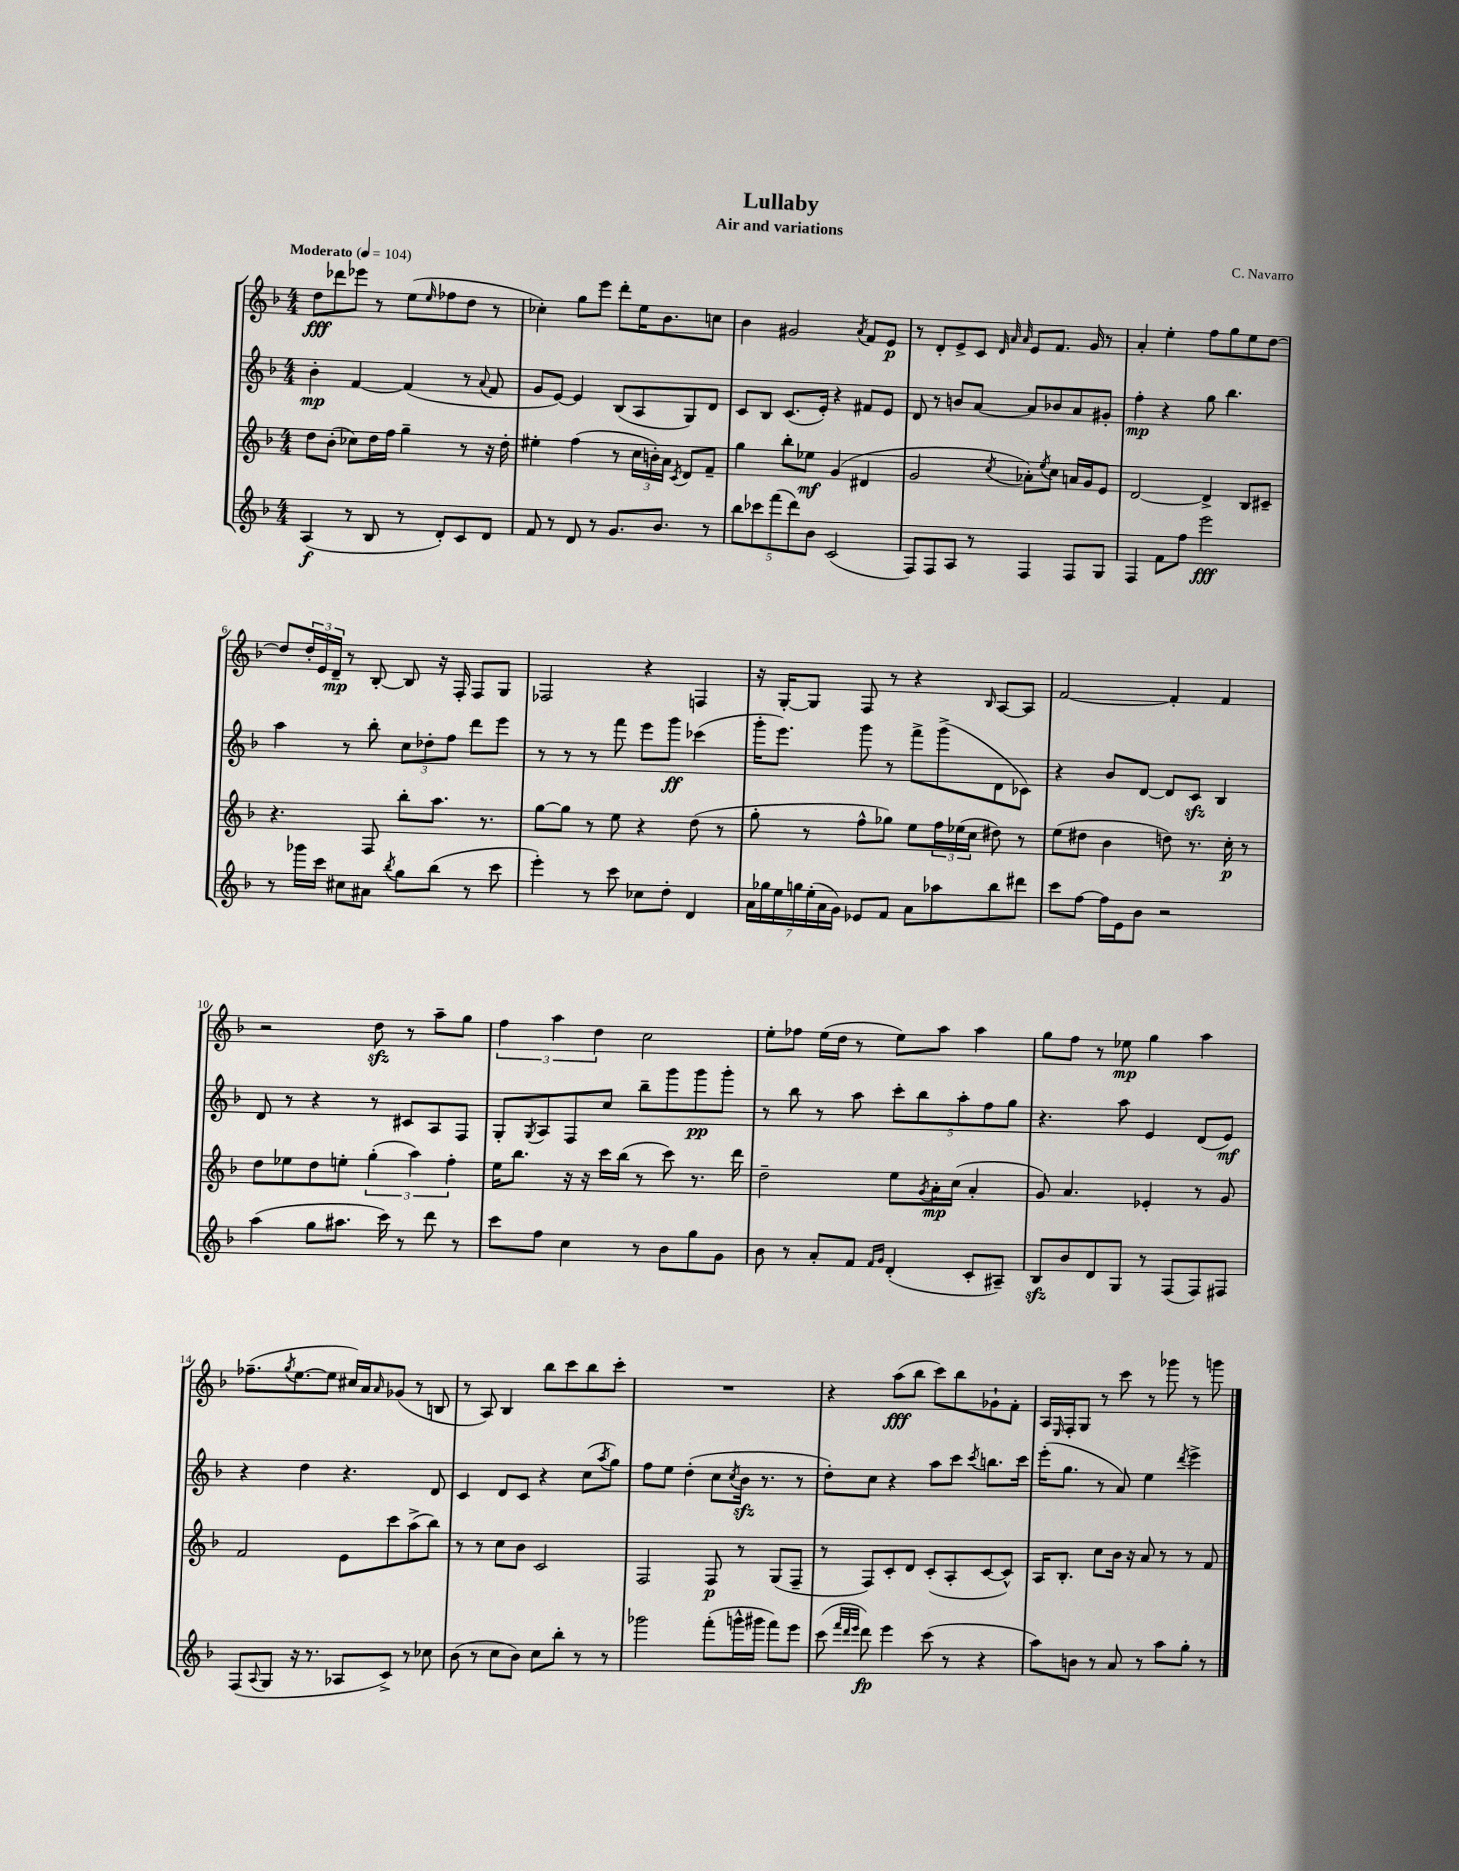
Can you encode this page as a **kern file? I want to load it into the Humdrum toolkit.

**kern	**kern	**kern	**kern
*staff4	*staff3	*staff2	*staff1
*clefG2	*clefG2	*clefG2	*clefG2
*k[b-]	*k[b-]	*k[b-]	*k[b-]
*M4/4	*M4/4	*M4/4	*M4/4
*MM104	*MM104	*MM104	*MM104
(4A/	8dd\L	4b-'\	8dd\L
.	(8b-'\J	.	8ddd-\
8r	8cc-\L)	[4f/	8eee-\J
8B-/	16dd\L	.	8r
.	16ff\JJ	.	.
8r	4gg~\	(4f/]	(8ee\L
.	.	.	16qqee/
8d'/L)	.	.	8ff-\
8c/	8r	8r	8dd\J
.	.	8qqa/	.
8d/J	16r	8f/	8r
.	16dd'\	.	.
=	=	=	=
8f/	4ee#'\	8g/L	4cc-'\)
8r	.	[8e/J)	.
8d/	(4ff\	4e/]	8gg\L
8r	.	.	8eee\J
8.g/L	8r	(8B-/L	8ddd'\L
.	24cc\LL	8A/	16ee\K
.	24b'\)	.	.
8.b-/J	.	.	8.b-\
.	24a\JJ	.	.
.	8qc/	.	.
.	8d/L	8G/)	.
8r	8f~/J	8d/J	8cc\J
=	=	=	=
10bb-\L	4gg\	8c/L	4b-\
10ccc-\	.	.	.
.	.	8B-/J	.
(10fff\	.	.	.
.	8bb-'\L	(8.c/L	2g#/
10ddd\)	.	.	.
.	8ee-\J	.	.
10b-\J	.	.	.
.	.	16e'/Jk)	.
(2c/	(4g/	4r	.
.	.	.	8qa/
.	4d#/	8f#/L	8f/L
.	.	8e/J	8e/J
=	=	=	=
8F/L)	2g/	8d/	8r
8F/	.	8r	8d'/L
8A/J	.	8b/L	8e^/
8r	.	[8a/J	8c/J
.	.	.	32qqd/
.	.	.	32qqa/
.	8qcc/	.	32qqa/
4F/	8a-'\L)	8a/]L	8e/L
.	8qee/	.	.
.	8cc\J	8b-/	8.f/J
8F/L	16a/LL	8a/	.
.	16g/J	.	16g/
8G/J	8e/J	8g#'/J	8r
=	=	=	=
4F/	[2d/	4ff'\	4a'/
8f\L	.	4r	4ee'\
8ff\J	.	.	.
2eee\	4d^/]	8gg\	8ff\L
.	.	4.bb-\	8gg\
.	8B-/L	.	8ee\
.	8c#~/J	.	[8dd\J
=	=	=	=
8r	4.r	4aa\	8dd/]L
16ggg-\LL	.	.	24dd'/L
.	.	.	24e/
16ccc\JJ	.	.	.
.	.	.	24d~/JJ
8cc#\L	.	8r	8r
8a#\J	8F/	8bb-'\	[8B-'/
8qbb-/	.	.	.
8gg\L	8bb-'\L	12cc\L	8B-/]
.	.	12dd-'\	.
(8bb-\J	8.aa\J	.	16r
.	.	12ff\J	.
.	.	.	16F'/
8r	.	8ddd\L	8F/L
.	8.r	.	.
8ccc\	.	8eee\J	8G/J
=	=	=	=
4eee'\)	[8gg\L	8r	2F-/
.	8gg\]J	8r	.
8r	8r	8r	.
8ccc\	8ee\	8fff\	.
8cc-\L	4r	8eee\L	4r
8dd'\J	.	8ggg\J	.
4d/	(8dd\	(4ccc-\	4F/
.	8r	.	.
=	=	=	=
28a\LL	8gg'\	16ggg'\LK	16r
28gg-\	.	.	.
.	.	8.eee\J)	[16G'/LK
28ee\	.	.	.
28gg\	.	.	.
.	8r	.	8G/]J
(28ee'\	.	.	.
28a\	.	.	.
28g\JJ)	.	.	.
8e-/L	8ff^^\L	8ggg\	8F/
8f/J	8gg-\J)	8r	8r
8a\L	8ee\L	8fff^\L	4r
8aa-\	24ff\L	(8ggg^\	.
.	(24ee-\	.	.
.	24cc\JJ	.	.
.	.	.	16qqB-/
8bb-\	8dd#\)	8d\	[8A/L
8ddd#\J	8r	8c-\J)	8A/]J
=	=	=	=
8ccc\L	(8ee\L	4r	[2f/
[8ff\J	8dd#\J	.	.
16ff\]LL	4b-\	8b-/L	.
16e\J	.	.	.
8b-\J	.	[8d/J	.
2r	8dd\)	8d/]L	4f'/]
.	8.r	8c/J	.
.	.	4B-/	4f/
.	16cc'\	.	.
.	8r	.	.
=	=	=	=
(4aa\	8dd\L	8d/	2r
.	8ee-\	8r	.
8gg\L	8dd\	4r	.
8.aa#\J	8ee'\J	.	.
.	(6gg'\	8r	8dd\
16ccc\)	.	.	.
8r	.	8c#/L	8r
.	6aa\)	.	.
8ddd\	.	8A/	8aa~\L
.	6ff'\	.	.
8r	.	8F/J	8gg\J
=	=	=	=
8ccc\L	16ee\LK	8G'/L	6ff\
.	8.bb-\J	.	.
.	.	8qG/	.
8ff\J	.	8A/	.
.	.	.	6aa\
4cc\	16r	8F/	.
.	16r	.	.
.	.	.	6dd\
.	16ccc\LL	8cc/J	.
.	(16bb-\JJ	.	.
8r	8r	8bb-~\L	2cc\
8b-\L	8ccc\)	8ggg\	.
8gg\	8.r	8ggg\	.
8g\J	.	8ggg'\J	.
.	16ddd\	.	.
=	=	=	=
8b-\	2dd~\	8r	8ee'\L
8r	.	8bb-\	8ff-\J
8a'/L	.	8r	(16ee\LL
.	.	.	16dd\JJ
8f/J	.	8aa\	8r
16qqf/LL	.	.	.
16qqg/JJ	.	.	.
(4d'/	8ee\L	10ccc'\L	8ee\L)
.	.	10bb-\	.
.	8qg/	.	.
.	16a'\L	.	8aa\J
.	(16cc\JJ	.	.
.	.	10aa'\	.
8c'/L	4a'/	.	4aa\
.	.	10ff\	.
8A#~/J)	.	.	.
.	.	10gg\J	.
=	=	=	=
8B-/L	8g/)	4.r	8gg\L
8b-/	4.a/	.	8ff\J
8d/	.	.	8r
8G/J	.	8aa\	8ee-\
8r	4e-'/	4e/	4gg\
(8F/L	.	.	.
8F/)	8r	(8d/L	4aa\
8F#/J	8g/	8e/J)	.
=	=	=	=
(8F/L	2f/	4r	(8.ff-~\L
8qqA/	.	.	.
8G/J	.	.	.
.	.	.	8qgg/
.	.	.	[8.ee\
16r	.	4dd\	.
8.r	.	.	.
.	.	.	8ee\]J
8A-/L	8e\L	4.r	16cc#/LL)
.	.	.	16a/J
.	.	.	16qqa/
8c^/J)	8ccc\	.	(8g-/J
8r	(8aa^\	.	8r
8cc-\	8bb-\J)	8d/	8B/
=	=	=	=
(8b-\	8r	4c/	8r
8r	8r	.	8A/)
8cc\L	8cc\L	8d/L	4B-/
8b-\J)	8b-\J	8c/J	.
8cc\L	2c/	4r	8bb-\L
8bb-'\J	.	.	8ccc\
8r	.	(8cc\L	8bb-\
.	.	8qaa/	.
8r	.	8gg\J)	8ccc'\J
=	=	=	=
2ggg-\	2F/	8ff\L	1r
.	.	8ee\J	.
.	.	(4dd'\	.
(8fff'\L	8F/	8cc\L	.
.	.	8qcc/	.
16ggg^^\L	8r	16b-\Jk	.
16ggg#\JJ	.	8.r	.
8fff\L)	(8G/L	.	.
8eee\J	8F~/J	8r	.
=	=	=	=
(8ccc\	8r	8dd'\L)	4r
32qqfff/LLL	.	.	.
32qqddd/	.	.	.
32qqeee/JJJ	.	.	.
8ddd\)	8F/L)	8cc\J	.
4eee\	8c'/	4r	(8aa\L
.	8d/J	.	8bb-\J
(8ccc\	(8c'/L	8aa\L	8ccc\L)
8r	8A'/	8ccc\J	8bb-\
.	.	8qccc/	.
4r	[8c/	8.bb\L	8g-`\
.	8c^^/]J)	.	8f'\J
.	.	16ccc\Jk	.
=	=	=	=
8aa\L)	16A/LK	(16eee'\LK	16A/LL
.	.	.	16qqE/
.	8.B-'/J	8.gg\J	16F'/J
8b\J	.	.	8G/J
8r	8cc\L	8r	8r
8a/	16b-\Jk	8a/)	8ccc\
.	16r	.	.
8r	8a/	4ee\	8r
8aa\L	8r	.	8ggg-\
.	.	8qddd/	.
8gg'\J	8r	4eee^\	8r
8r	8f/	.	8ggg\
==	==	==	==
*-	*-	*-	*-
